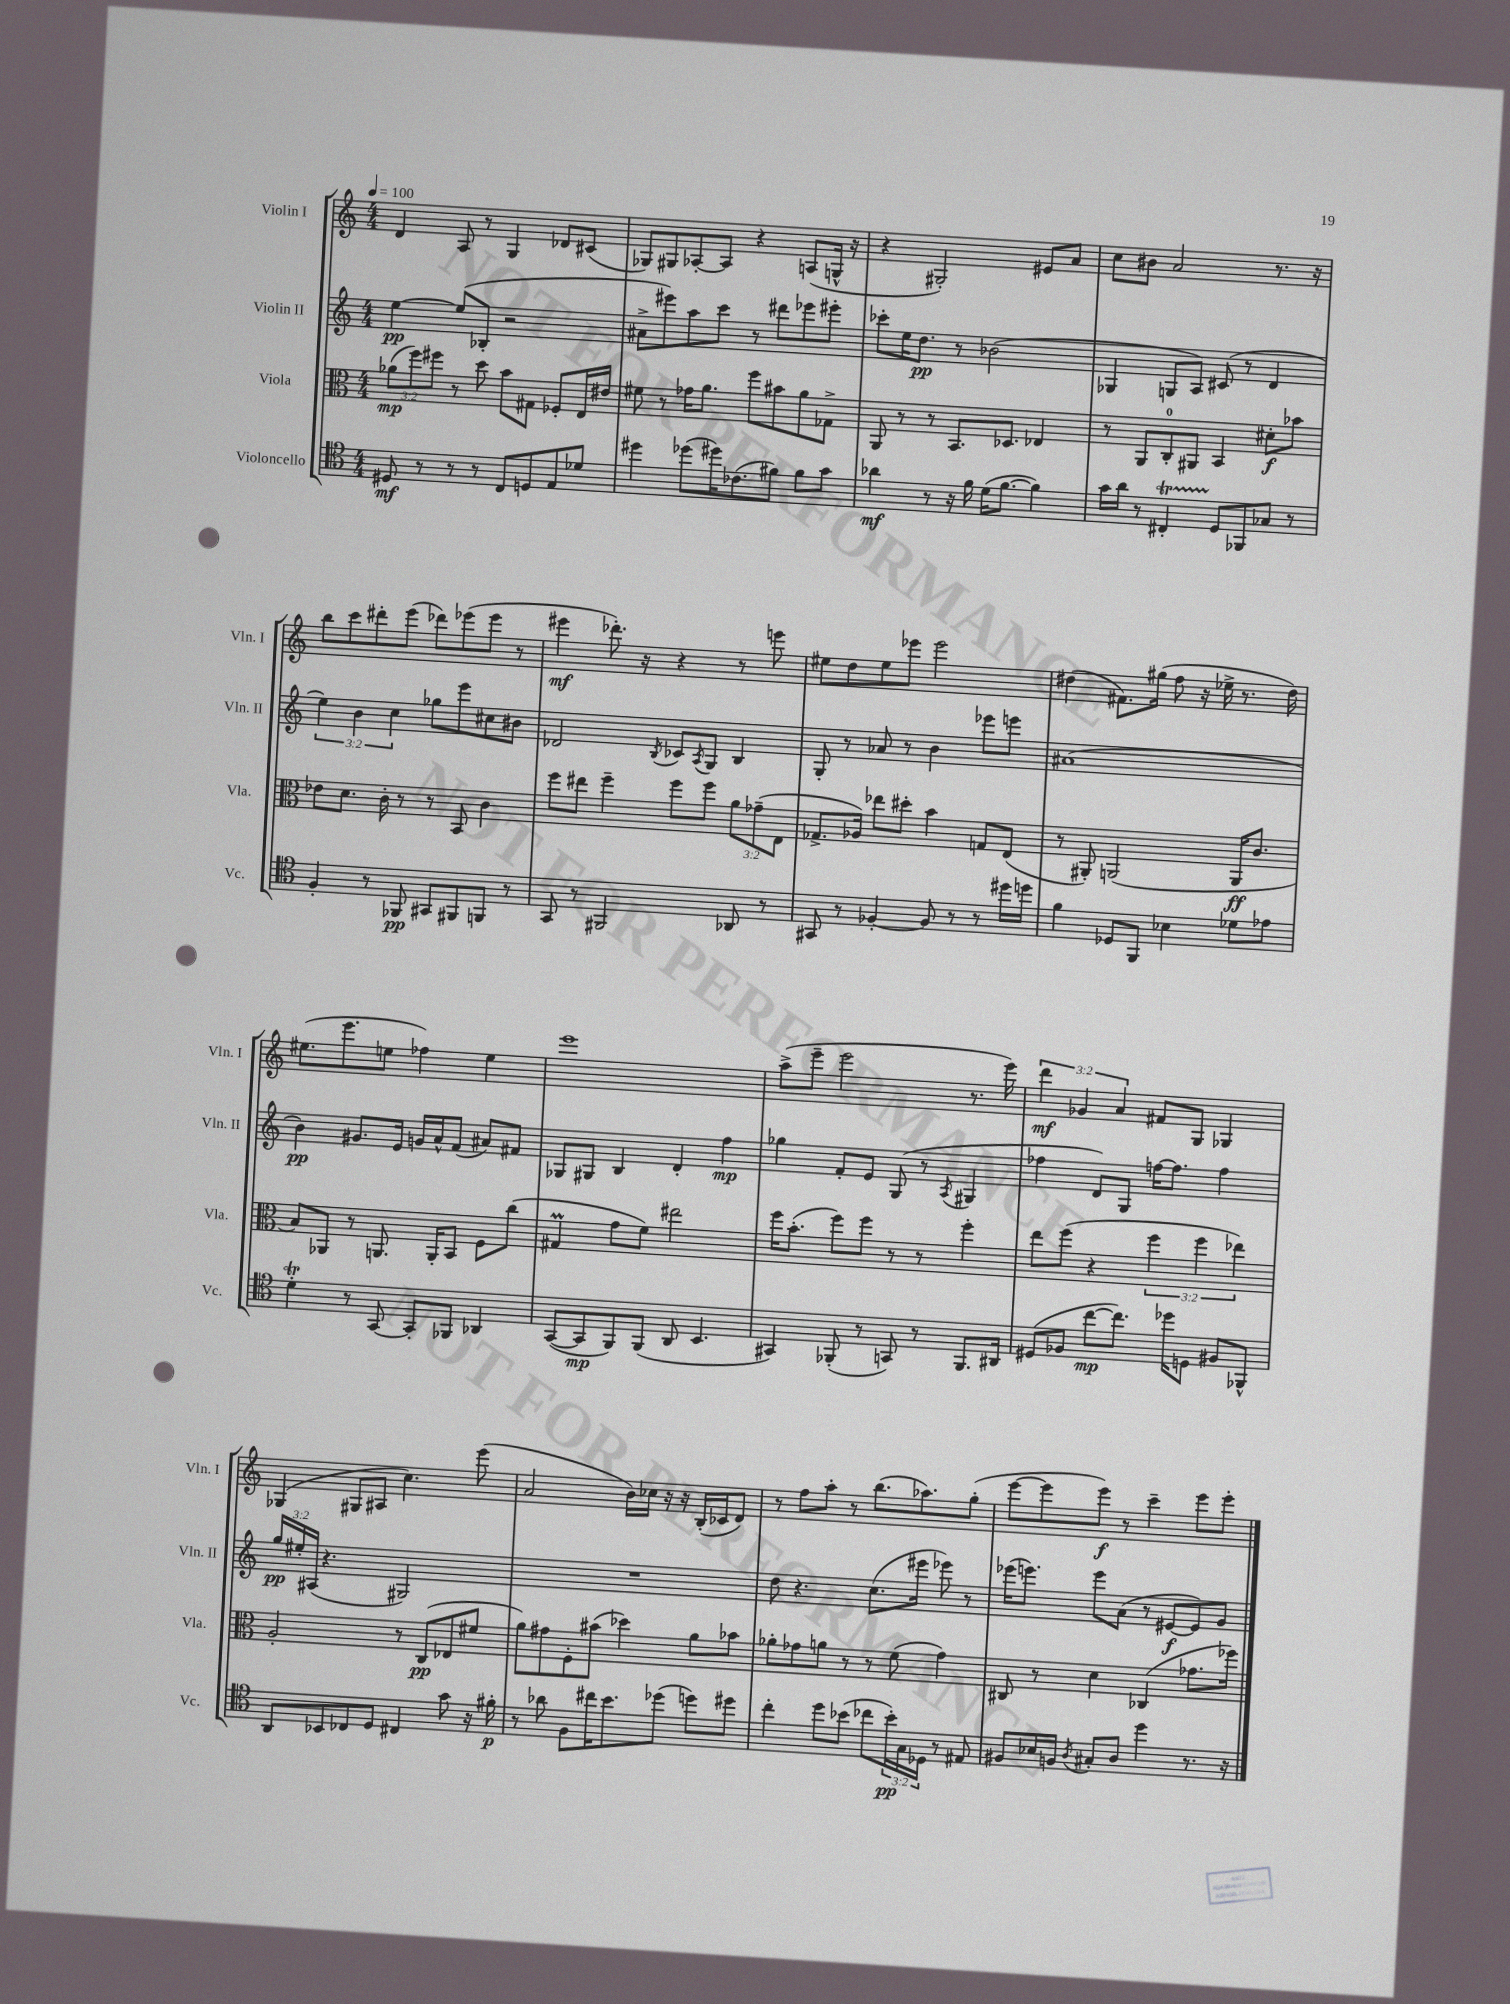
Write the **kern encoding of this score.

**kern	**kern	**kern	**kern
*staff4	*staff3	*staff2	*staff1
*clefC4	*clefC3	*clefG2	*clefG2
*k[]	*k[]	*k[]	*k[]
*M4/4	*M4/4	*M4/4	*M4/4
*MM100	*MM100	*MM100	*MM100
8D#/	(12a-\L	[4ee\	4d/
.	12ff\)	.	.
8r	.	.	.
.	12ff#\J	.	.
8r	8r	(8ee/]L	8A/
8r	8dd\	8B-'/J	8r
8C/L	8b\L	2r	4G/
8D/	8G#\J	.	.
8E/	8F-'/L	.	8d-/L
8d-/J	16E/L	.	(8c#/J
.	16e#/JJ	.	.
=	=	=	=
4dd#\	8f#\	8a#^\L	8G-/L)
.	8r	8eee#\)	8G#/
(8dd-\L	16g-\LK	8aa\	[8A-'/
.	8.a\J	.	.
16dd#\K)	.	8ccc\J	8A-/]J
(8.c-\	.	.	.
.	8ff\L	8r	4r
8f#\J)	8b#\	8ddd#\L	.
8f#\L	8a\	8eee-\	(8A/L
8g\J	8G-^\J	8eee#'\J	16G^^/Jk
.	.	.	16r
=	=	=	=
4a-\	8AA/	8ccc-'\L	4r
.	8r	16ee\K	.
.	.	8.dd\J	.
8r	8r	.	2G#'/)
16r	8.BB/L	8r	.
16f\	.	.	.
(16d\LK	.	(2b-\	.
[8.f\J	8.D-/J	.	.
4f\])	4E-/	.	8e#/L
.	.	.	8a/J
=	=	=	=
16g\LL	8r	4G-/	8cc\L
16a\JJ	.	.	.
8r	8AA/L	.	8b#\J
4C#'/	8C'/	8G/L	2a/
.	8AA#/J	8A/J)	.
8D/L	4BB/	(8c#/	.
8FF-/	.	8r	.
8G-/J	8d#'\L	4d/	8.r
8r	8b-\J	.	.
.	.	.	16r
=	=	=	=
4F'/	8e-\L	6ee\)	8bb\L
.	8.d\J	.	8ccc\
.	.	6b\	.
8r	.	.	8ddd#'\
.	16c'\	.	.
.	.	6cc\	.
8FF-/	8r	.	(8eee\J
8GG#/L	8r	8gg-\L	8ddd-\L)
8FF#/	8BB/	8eee\	(8eee-\
8FF/J	4c\	8cc#\	8eee-\J
8r	.	8b#\J	8r
=	=	=	=
8GG/	8ff\L	2d-/	4eee#\
8r	8ee#\J	.	.
2FF#/	4ff~\	.	8.ddd-'\)
.	.	.	16r
.	.	8qB/	.
.	8ff\L	8c-/L	4r
.	.	8qA/	.
.	8ff\J	8G/J	.
8AA-/	12a\L	4B/	8r
.	(12g-~\	.	.
8r	.	.	8eee\
.	12E\J	.	.
=	=	=	=
8GG#/	8.G-^/L	8G'/	8ee#\L
8r	.	8r	8dd\
.	16A-/Jk)	.	.
[4F-'/	8ee-\L	8a-/	8ee#\
.	8dd#'\J	8r	8eee-\J
8F-/]	4b\	4b\	2eee-\
8r	.	.	.
8r	8G/L	8eee-\L	.
16dd#\LL	(8E/J	8eee\J	.
16dd\JJ	.	.	.
=	=	=	=
4f\	8r	(1a#	(4dd#\
.	8AA#'/)	.	.
8D-/L	(2AA/	.	8.f#\L)
8FF/J	.	.	.
.	.	.	(16gg#\Jk
4B-\	.	.	8ff\
.	.	.	16r
.	.	.	16ee-^\
8d-\L	16AA/LK	.	8.r
.	8.c/J	.	.
8e-\J	.	.	.
.	.	.	16dd#\)
=	=	=	=
4d'\	8B/L)	4b\)	(8.ee#\L
.	8AA-/J	.	.
.	.	.	8.eee\
8r	8r	8.g#/L	.
[8GG/	8.AA/	.	8ee\J
.	.	16e/Jk	.
8GG'/]L	.	16g/LL	4ff-\)
.	16AA'/LK	16a^^/J	.
8FF-/J	8BB/J	(8f/J	.
4AA-/	8F\L	8a#/L)	4ee\
.	(8cc\J	8f#/J	.
=	=	=	=
([8GG/L	4G#/	8G-/L	1eee
8GG/]	.	8G#/J	.
8FF/)	8g\L	4B/	.
(8FF/J	8f\J)	.	.
8AA/	2ee#\	4d'/	.
4.BB/	.	.	.
.	.	4ff\	.
=	=	=	=
4GG#/)	16ff\LK	4gg-\	(8aa^\L
.	(8.b'\J	.	.
.	.	.	8eee~\J
(8FF-'/	8ff\L)	8f'/L	2eee\
8r	8ff\J	8e/J	.
8GG/)	8r	(8G/	.
8r	8r	8r	.
.	.	8qA/	.
8.FF-/L	4ff'\	4G#/	8.r
16AA#/Jk	.	.	16eee\)
=	=	=	=
(8D#/L	8ee\L	4ff-\	6ddd\
8F-/J	(8ff\J	.	.
.	.	.	6g-/
[8cc\L	4r	8d/L)	.
.	.	.	6a/
8.cc\]J)	.	8G/J	.
.	6ff\	[16ff\LK	8f#/L
16dd-\LK	.	8.ff\]J	.
8D\J	.	.	8G/J
.	6ff\	.	.
8F#/L	.	4ff\	4G-/
.	6ee-\)	.	.
8FF-^^/J	.	.	.
=	=	=	=
8AA/L	2A'/	24gg/LL	(4G-/
.	.	24ee#'/	.
.	.	(24A#/JJ	.
8BB-/	.	4.r	.
8C-/	.	.	8G#/L
8D/J	.	.	8A#/J
4C#/	8r	2G#/)	4.cc\)
.	(8C/L	.	.
8g\	8E-/	.	.
16r	8f#/J	.	(8eee\
16f#'\	.	.	.
=	=	=	=
8r	8a\L)	1r	2a/
8a-\	8g#\	.	.
8F\L	8F'\	.	.
16cc#\K	(8b#\J	.	.
8.b\	.	.	.
.	4dd-\)	.	16b\LL)
.	.	.	16cc-\JJ
(8dd-\J	.	.	16r
.	.	.	16r
8dd\L)	8a\L	.	(16B'/LL
.	.	.	16c-/J
8dd#\J	8b-\J	.	8d/J)
=	=	=	=
4cc'\	8a-'\L	8dd\	8r
.	8g-\	4.r	8ff\L
8dd\L	8a\J	.	8aa'\J
(8b-\J	8r	.	8r
8cc-\L	8r	(8.cc\L	(8.bb\L
24b-'\L)	(8f\	.	.
24G\	.	.	.
.	.	16eee#\Jk	8.aa-\)
24D-\JJ	.	.	.
8r	4g-\)	8eee-\)	.
8E#/	.	8r	(8gg'\J
=	=	=	=
8F#/L	8C#/	(16eee-\LK	[8eee\L
.	.	8.eee\J)	.
16B-/L	8r	.	8eee\]
16F/JJ	.	.	.
8qA/	.	.	.
8G#'/L	4d\	8eee\L	8eee\J)
8A/J	.	(8a\J	8r
4dd\	(4C-/	8r	4ccc~\
.	.	[8e#/L	.
8.r	8.g-\L	8e#/])	8eee\L
.	.	8g/J	8eee'\J
16r	16ff-\Jk)	.	.
==	==	==	==
*-	*-	*-	*-
